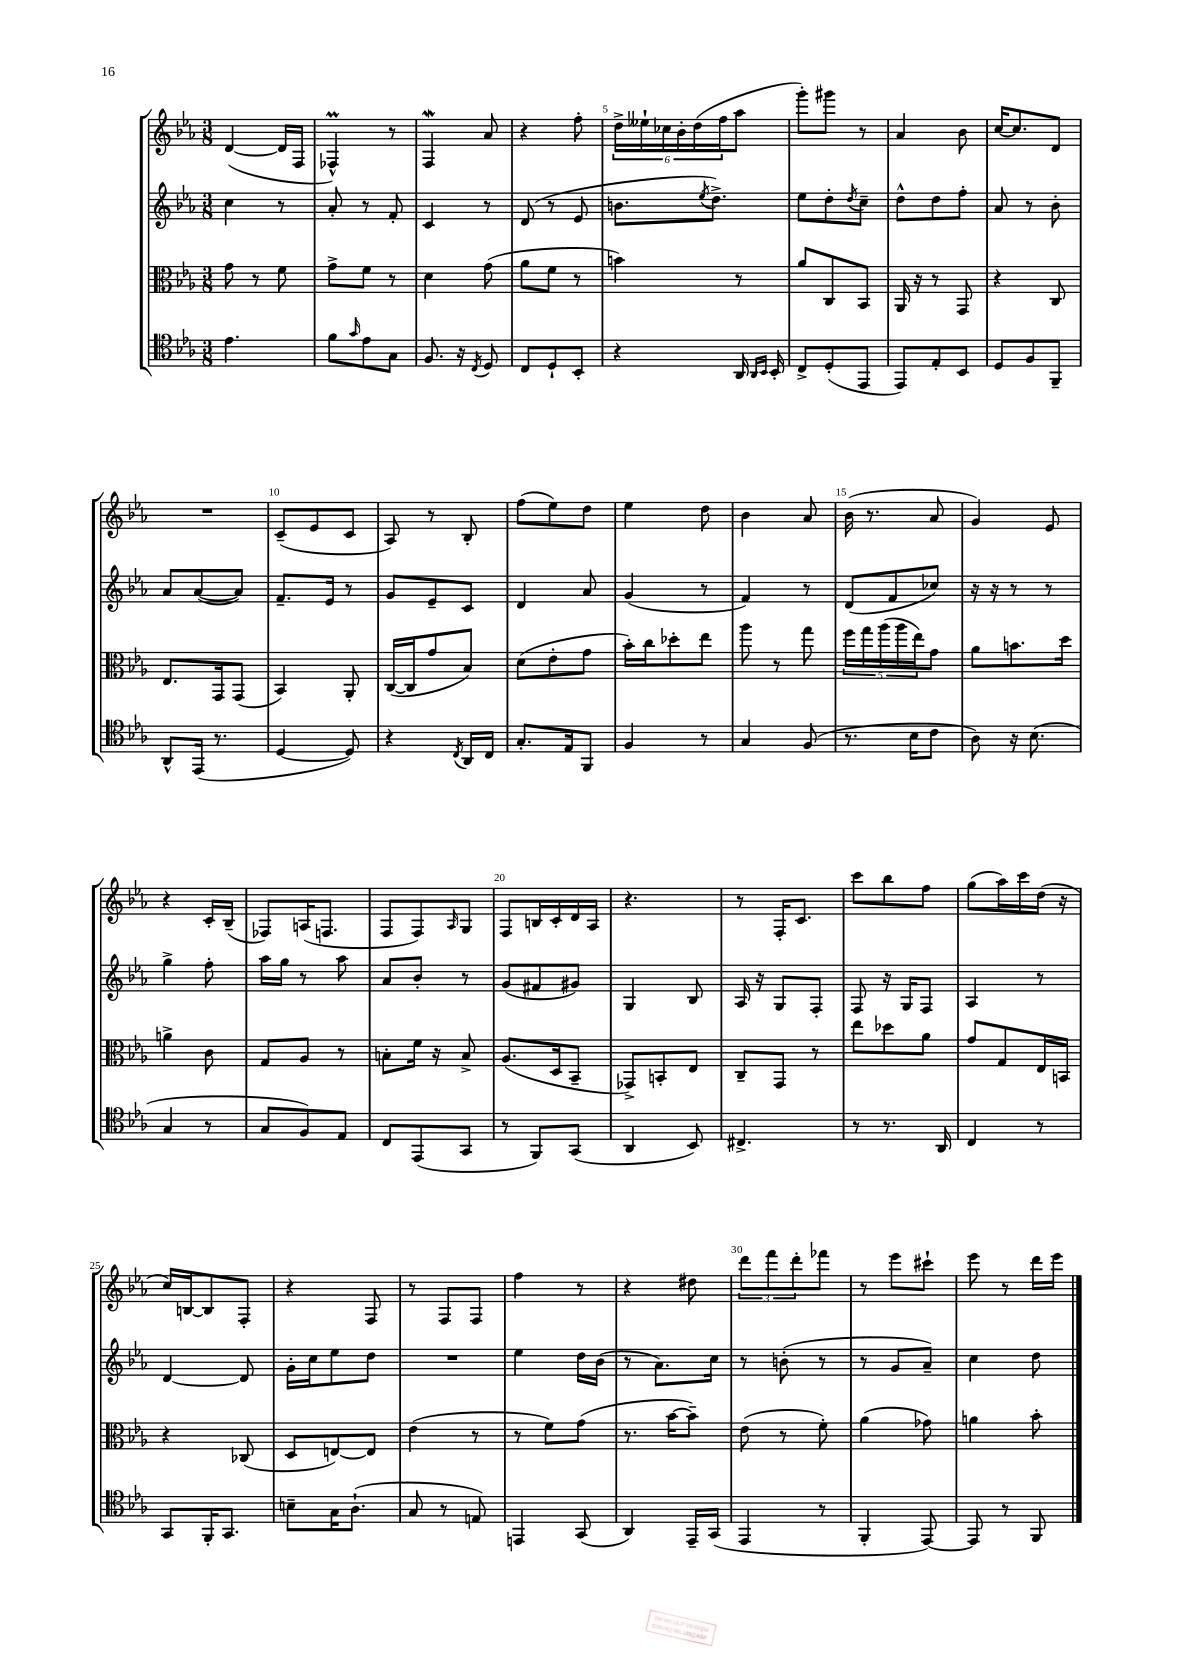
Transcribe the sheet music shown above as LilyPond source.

<<
\new StaffGroup <<
\new Staff = "s0" {
    \clef treble \key ees \major \numericTimeSignature \time 3/8
    d'4~( d'16 f16 |
    fes4-^\prall) r8 |
    f4\mordent aes'8 |
    r4 f''8-. |
    \tuplet 6/4 { d''16-> eeses''16-! ces''16 bes'16-. d''16( f''16 } aes''8 |
    g'''8-.) gis'''8 r8 |
    aes'4 bes'8 |
    c''16~ c''8. d'8 |
    R4. |
    c'8--( ees'8 c'8 |
    aes8) r8 bes8-. |
    f''8( ees''8) d''8 |
    ees''4 d''8 |
    bes'4 aes'8 |
    bes'16( r8. aes'8 |
    g'4) ees'8 |
    r4 c'16-. bes16--( |
    fes8) a16( f8. |
    f8 f8) \grace { aes16 } g8 |
    f8 b16 c'16-. d'16 aes16 |
    r4. |
    r8 f16-. c'8. |
    c'''8 bes''8 f''8 |
    g''8( aes''16) c'''16 d''16( r16 |
    c''16) b16~ b8 f8-. |
    r4 f8 |
    r8 f8 f8 |
    f''4 r8 |
    r4 dis''8 |
    \tuplet 3/2 { d'''8 f'''8 d'''8-. } fes'''8 |
    r8 ees'''8 cis'''8-! |
    ees'''8 r8 d'''16 ees'''16 \bar "|." |
}
\new Staff = "s1" {
    \clef treble \key ees \major \numericTimeSignature \time 3/8
    c''4 r8 |
    aes'8-. r8 f'8-. |
    c'4 r8 |
    d'8( r8 ees'8 |
    b'8. \acciaccatura { ees''8 } d''8.->) |
    ees''8 d''8-. \acciaccatura { d''8 } c''8-- |
    d''8-^ d''8 f''8-. |
    aes'8 r8 bes'8-. |
    aes'8 aes'8~( aes'8) |
    f'8.-- ees'16 r8 |
    g'8 ees'8-- c'8 |
    d'4 aes'8 |
    g'4( r8 |
    f'4) r8 |
    d'8( f'8 ces''8) |
    r16 r16 r8 r8 |
    g''4-> f''8-. |
    aes''16 g''16 r8 aes''8 |
    aes'8 bes'8-. r8 |
    g'8( fis'8 gis'8) |
    g4 bes8 |
    aes16 r16 g8 f8-. |
    f8 r16 g16 f8 |
    aes4 r8 |
    d'4~ d'8 |
    g'16-. c''16 ees''8 d''8 |
    R4. |
    ees''4 d''16 bes'16( |
    r8 aes'8.) c''16 |
    r8 b'8-.( r8 |
    r8 g'8 aes'8--) |
    c''4 d''8 \bar "|." |
}
\new Staff = "s2" {
    \clef alto \key ees \major \numericTimeSignature \time 3/8
    g'8 r8 f'8 |
    g'8-> f'8 r8 |
    d'4 g'8( |
    aes'8 f'8 r8 |
    b'4) r8 |
    aes'8 c8 bes,8 |
    aes,16 r16 r8 g,8 |
    r4 c8 |
    ees8. g,16 g,8( |
    bes,4) aes,8-. |
    c16~( c16 g'8 bes8) |
    d'8( ees'8-. g'8 |
    bes'16-.) c''16 des''8-. ees''8 |
    aes''8 r8 g''8 |
    \tuplet 5/4 { f''16 g''16 aes''16( aes''16 ees''16) } g'8 |
    aes'8 b'8. d''16 |
    a'4-> c'8 |
    g8 aes8 r8 |
    b8-. f'16 r16 b8-> |
    aes8.( d16 bes,8-- |
    ges,8->) b,8-. ees8 |
    c8-- g,8 r8 |
    ees''8 des''8 aes'8 |
    g'8 g8 ees16 b,16 |
    r4 ces8( |
    d8 e8~) e8 |
    ees'4( r8 |
    r8 f'8) g'8( |
    r8. bes'16~ bes'8--) |
    ees'8( r8 f'8-.) |
    aes'4( ges'8) |
    a'4 bes'8-. \bar "|." |
}
\new Staff = "s3" {
    \clef tenor \key ees \major \numericTimeSignature \time 3/8
    ees'4. |
    f'8 \grace { g'16 } ees'8 g8 |
    f8. r16 \acciaccatura { c8 } d8 |
    c8 d8-! bes,8-. |
    r4 aes,16 \grace { aes,16 bes,16 } bes,16-. |
    c8-> d8-.( ees,8 |
    ees,8) ees8-. bes,8 |
    d8 f8 f,8-- |
    aes,8-^ ees,16( r8. |
    d4~ d8) |
    r4 \acciaccatura { c8 } aes,16 c16 |
    g8.-. ees16 f,8 |
    f4 r8 |
    g4 f8( |
    r8. bes16 c'8 |
    aes8) r16 bes8.( |
    g4 r8 |
    g8 f8) ees8 |
    c8 ees,8( g,8 |
    r8 f,8) g,8( |
    aes,4 bes,8) |
    cis4.-> |
    r8 r8. aes,16 |
    c4 r8 |
    g,8 f,16-. g,8. |
    b8-- g16 aes8.-!( |
    g8 r8 e8) |
    e,4 g,8( |
    aes,4) ees,16-- g,16( |
    ees,4 r8 |
    f,4-. ees,8~) |
    ees,8 r8 f,8 \bar "|." |
}
>>
>>
\layout { \context { \Score \override BarNumber.break-visibility = ##(#f #t #t) barNumberVisibility = #(every-nth-bar-number-visible 5) } }
